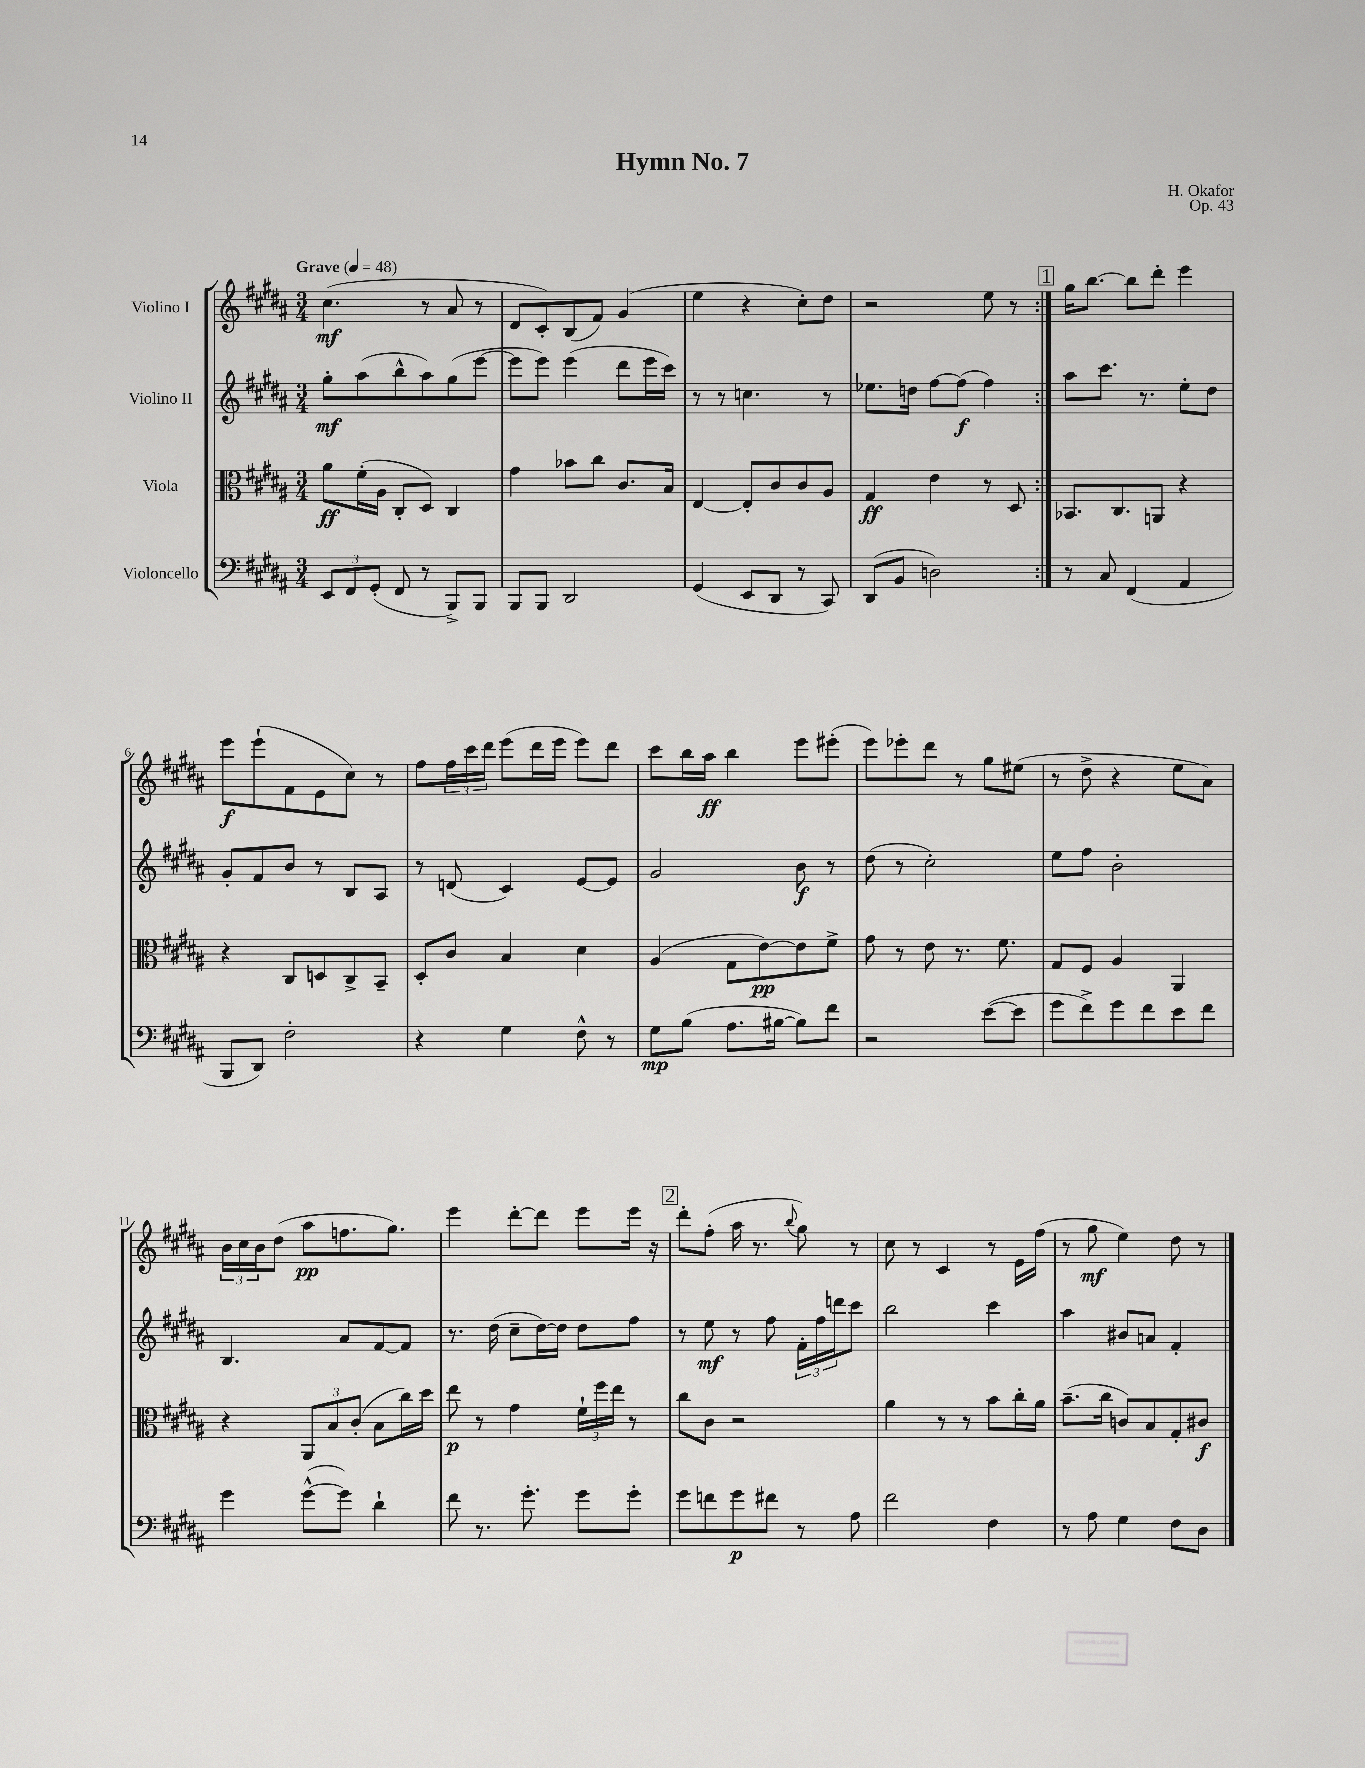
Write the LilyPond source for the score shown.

\header { title = "Hymn No. 7" composer = "H. Okafor" opus = "Op. 43" }
<<
\new StaffGroup <<
\new Staff = "s0" \with { instrumentName = "Violino I" } {
    \clef treble \key b \major \numericTimeSignature \time 3/4 \tempo "Grave" 4 = 48
    \repeat volta 2 { cis''4.\mf( r8 ais'8 r8 |
    dis'8 cis'8-.) b8( fis'8) gis'4( |
    e''4 r4 cis''8-.) dis''8 |
    r2 e''8 r8 | }
    \mark \markup { \box "1" } gis''16 b''8.~ b''8 dis'''8-. e'''4 |
    e'''8\f e'''8-!( fis'8 e'8 cis''8) r8 |
    fis''8 \tuplet 3/2 { fis''16 cis'''16 dis'''16 } e'''8( dis'''16 e'''16 e'''8) dis'''8 |
    cis'''8 b''16 ais''16\ff b''4 e'''8 eis'''8-.( |
    e'''8) ees'''8-. dis'''8 r8 gis''8 eis''8( |
    r8 dis''8-> r4 e''8 ais'8) |
    \tuplet 3/2 { b'16 cis''16 b'16 } dis''8( ais''8\pp f''8. gis''8.) |
    e'''4 dis'''8~-. dis'''8 e'''8 e'''16 r16 |
    \mark \markup { \box "2" } dis'''8-. fis''8-.( ais''16 r8. \appoggiatura { b''8 } gis''8) r8 |
    cis''8 r8 cis'4 r8 e'16 fis''16( |
    r8 gis''8\mf e''4) dis''8 r8 \bar "|." |
}
\new Staff = "s1" \with { instrumentName = "Violino II" } {
    \clef treble \key b \major \numericTimeSignature \time 3/4
    \repeat volta 2 { gis''8-.\mf ais''8( b''8-^ ais''8) gis''8( e'''8~ |
    e'''8 e'''8) e'''4( dis'''8 e'''16 cis'''16) |
    r8 r8 c''4. r8 |
    ees''8. d''16 fis''8~ fis''8\f( fis''4) | }
    \mark \markup { \box "1" } ais''8 cis'''8. r8. e''8-. dis''8 |
    gis'8-. fis'8 b'8 r8 b8 ais8 |
    r8 d'8( cis'4) e'8~ e'8 |
    gis'2 b'8\f r8 |
    dis''8( r8 cis''2-.) |
    e''8 fis''8 b'2-. |
    b4. ais'8 fis'8~ fis'8 |
    r8. dis''16( cis''8-- dis''16~) dis''16 dis''8 fis''8 |
    \mark \markup { \box "2" } r8 e''8\mf r8 fis''8 \tuplet 3/2 { fis'16-. fis''16 d'''16 } cis'''8 |
    b''2 cis'''4 |
    ais''4 bis'8 a'8 fis'4-. \bar "|." |
}
\new Staff = "s2" \with { instrumentName = "Viola" } {
    \clef alto \key b \major \numericTimeSignature \time 3/4
    \repeat volta 2 { ais'8\ff fis'16-.( ais16 cis8-. dis8) cis4 |
    gis'4 bes'8 cis''8 cis'8. b16 |
    e4~ e8-. cis'8 cis'8 ais8 |
    gis4\ff e'4 r8 dis8 | }
    \mark \markup { \box "1" } bes,8. cis8. a,8 r4 |
    r4 cis8 d8 cis8-> b,8-- |
    dis8-. cis'8 b4 dis'4 |
    ais4( gis8 e'8~\pp) e'8 fis'8-> |
    gis'8 r8 e'8 r8. fis'8. |
    gis8 fis8 ais4 ais,4 |
    r4 \tuplet 3/2 { ais,8 b8 cis'8-.( } b8 cis''16) dis''16 |
    e''8\p r8 gis'4 \tuplet 3/2 { fis'16-! fis''16 e''16 } r8 |
    \mark \markup { \box "2" } cis''8 cis'8 r2 |
    ais'4 r8 r8 b'8 cis''16-. ais'16 |
    b'8.--( cis''16 c'8) b8 gis8-. cis'8\f \bar "|." |
}
\new Staff = "s3" \with { instrumentName = "Violoncello" } {
    \clef bass \key b \major \numericTimeSignature \time 3/4
    \repeat volta 2 { \tuplet 3/2 { e,8 fis,8 gis,8-.( } fis,8 r8 b,,8->) b,,8 |
    b,,8 b,,8 dis,2 |
    gis,4( e,8 dis,8 r8 cis,8) |
    dis,8( b,8 d2) | }
    \mark \markup { \box "1" } r8 cis8 fis,4( ais,4 |
    b,,8 dis,8) fis2-. |
    r4 gis4 fis8-^ r8 |
    gis8\mp b8( ais8. bis16~ bis8) fis'8 |
    r2 e'8~( e'8 |
    gis'8 fis'8->) gis'8 fis'8 e'8 fis'8 |
    gis'4 gis'8~-^( gis'8) dis'4-! |
    fis'8 r8. gis'8.-. gis'8 gis'8-. |
    \mark \markup { \box "2" } gis'8 f'8 gis'8\p fis'8 r8 ais8 |
    fis'2 fis4 |
    r8 ais8 gis4 fis8 dis8 \bar "|." |
}
>>
>>
